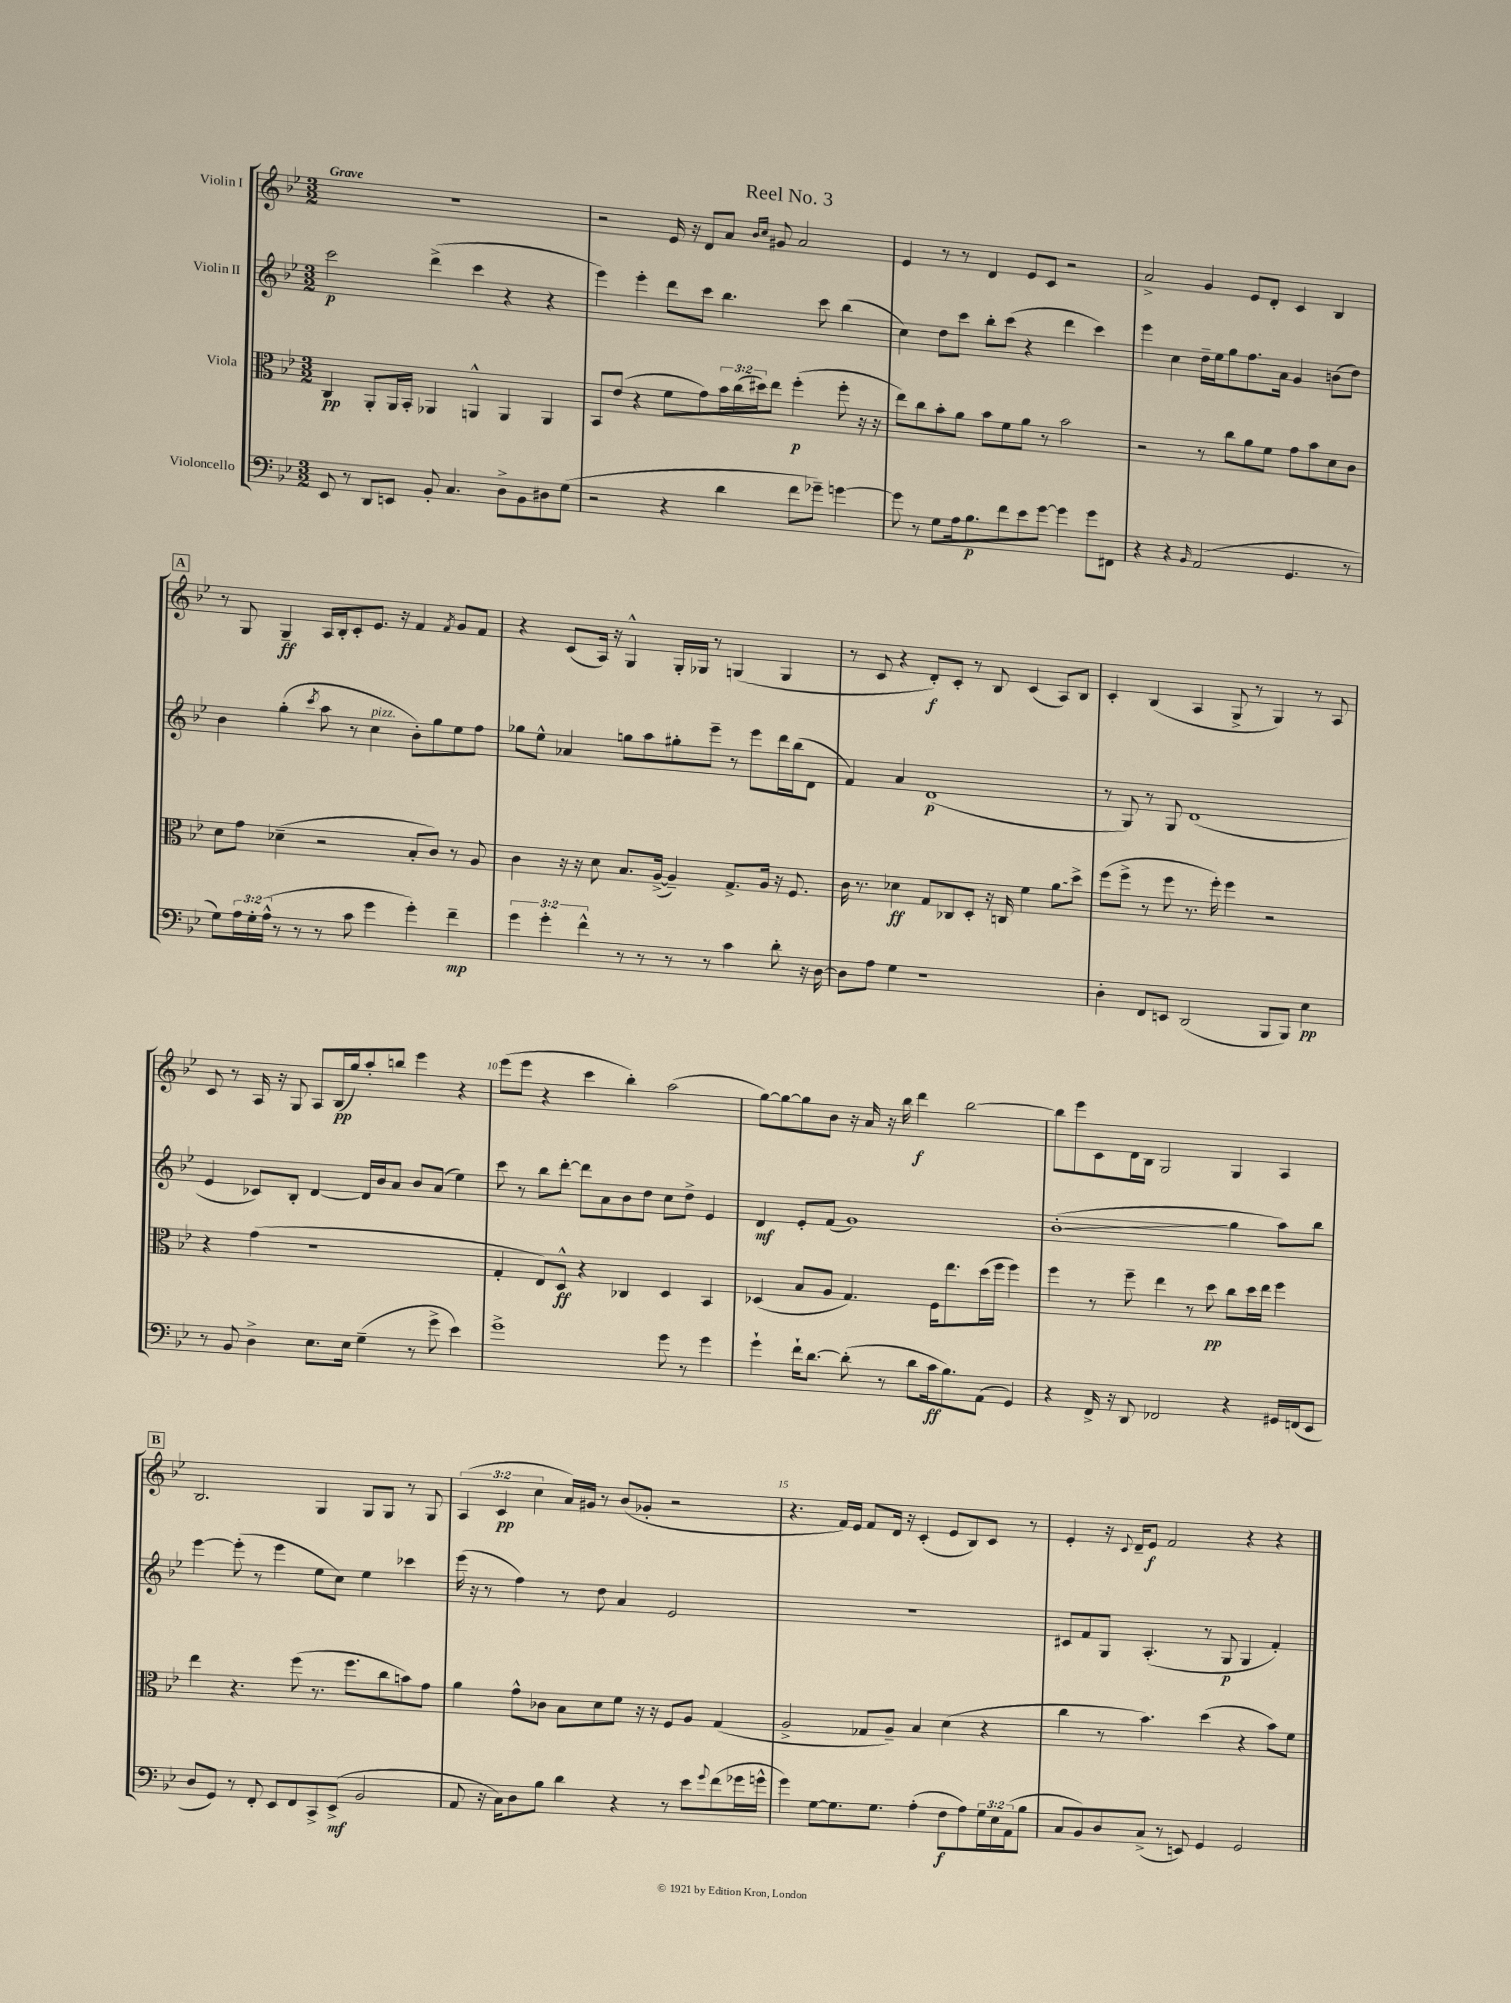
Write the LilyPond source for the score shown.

\header { title = "Reel No. 3" }
<<
\new StaffGroup <<
\new Staff = "s0" \with { instrumentName = "Violin I" } {
    \clef treble \key bes \major \numericTimeSignature \time 3/2 \override Staff.TupletNumber.text = #tuplet-number::calc-fraction-text \tempo "Grave"
    R1. |
    r2 ees'16 r16 d'8 a'8 \grace { bes'16 c''16 } gis'8 a'2 |
    ees'4 r8 r8 d'4 ees'8 c'8 r2 |
    a'2-> g'4 ees'8 d'8-. c'4 bes4 |
    \mark \markup { \box "A" } r8 g8 g4--\ff a16 bes16-. c'8-. ees'8. r16 f'4 \acciaccatura { f'8 } g'8 f'8 |
    r4 c'8( a16) r16 g4-^ g16-. ges16 r8 g4( g4 |
    r8 c'8 r4 d'8-.\f) c'8-. r8 bes8 c'4( a8) bes8 |
    c'4-. bes4( a4 g8-> r8 g4) r8 a8 |
    c'8 r8 a16 r16 g8 a8 bes16\pp( g''16) a''8-. b''8 ees'''4 r4 |
    ees'''8( ees'''8 r4 c'''4 bes''4-.) a''2( |
    g''8~) g''8~ g''8 bes'8 r16 a'16 r16 bes''16 d'''4\f bes''2~ |
    bes''8 ees'''8 c'8 d'16 bes16 g2 g4 a4 |
    \mark \markup { \box "B" } bes2. g4 g8 g8 r8 g8 |
    \tuplet 3/2 { a4( c'4\pp c''4 } a'16) gis'16 r8 bes'8( ges'8-. r2 |
    r4. f'16) ees'16 f'8 d'16 r16 c'4-.( ees'8 bes8) c'8 r8 |
    ees'4-. r16 \appoggiatura { c'8 } d'16-- ees'8\f f'2 r4 r4 \bar "|." |
}
\new Staff = "s1" \with { instrumentName = "Violin II" } {
    \clef treble \key bes \major \numericTimeSignature \time 3/2
    c'''2\p d'''4->( c'''4 r4 r4 |
    ees'''4) ees'''4-. d'''8 c'''8 bes''4. c'''8 bes''4( |
    c''4) d''8 c'''8 bes''8-. c'''8( r4 d'''4 c'''4) |
    ees'''4 c''4 d''16-- ees''16 g''8 f''8. a'16 g'4 b'8( d''8) |
    \mark \markup { \box "A" } bes'4 g''4-.( \acciaccatura { c'''8 } a''8 r8 c''4^\markup { \italic "pizz." } bes'8-.) g''8 ees''8 f''8 |
    ges''8 ees''8-^ aes'4 g''8 a''8 gis''8-. ees'''8-- r8 ees'''8 d'''16 bes''16( d'8 |
    f'4) a'4 d'1\p( |
    r8 g8) r8 g8 d'1( |
    ees'4 ces'8) bes8-. d'4~ d'16 bes'16 a'8 bes'8 a'8( ees''4) |
    c'''8 r8 bes''8 d'''8~-. d'''8 a'8 bes'8 d''8 c''8 d''8-> ees'4 |
    d'4\mf ees'8-. f'8( g'1) |
    bes'1-.\glissando( g''4 a''8) bes''8 |
    \mark \markup { \box "B" } ees'''4~ ees'''8-.( r8 ees'''4 ees''8 c''8) ees''4 ces'''4 |
    ees'''16( r16 r8 f''4) r8 d''8 a'4 ees'2 |
    R1. |
    cis'8 f'8 g8 a4.-.( r8 g8\p g4 f'4-.) \bar "|." |
}
\new Staff = "s2" \with { instrumentName = "Viola" } {
    \clef alto \key bes \major \numericTimeSignature \time 3/2 \override Staff.TupletNumber.text = #tuplet-number::calc-fraction-text
    c4\pp a,8-. a,16 bes,16-. aes,4 a,4-^ a,4 a,4 |
    bes,8 ees'8( r4 f'8 g'8) \tuplet 3/2 { bes'16 c''16( dis''16) } ees''8 f''4-.\p( f''8-. r16 r16 |
    ees''8) c''8 bes'8-. a'8 bes'8 f'8 a'8 r8 bes'2 |
    r2 r8 c''8 a'8 f'8 g'8 bes'8 d'8 c'8 |
    \mark \markup { \box "A" } d'8 g'8 des'4--( r2 bes8-. c'8) r8 a8 |
    c'4 r16 r16 d'8 bes8. a16~->( a4--) g8.-> a16 r16 f8. |
    c'16 r8. des'4\ff g8 ces8 d8-. r16 c16 f'4 \once \override Glissando.style = #'zigzag a'8\glissando d''8-> |
    f''8( f''8-> r8 f''8 r8. f''16-.) f''4 r2 |
    r4 g'4( r1 |
    g4-. ees8) d8-^\ff r4 ces4 d4 bes,4 |
    des4( bes8 a8 g4.) f16 ees''8. d''16( f''16 f''4) |
    f''4 r8 f''8-- ees''4 r8 d''8\pp c''8 d''16 ees''16 f''4 |
    \mark \markup { \box "B" } ees''4 r4. f''8( r8. f''8. c''8 b'8) g'8 |
    a'4 g'8-^ ces'8 bes8 d'8 f'8 r16 r16 f8 a8 g4( |
    a2-> ges8 a8--) bes4 d'4( r4 |
    c''4 r8 bes'4.) d''4( r4 bes'8) f'8 \bar "|." |
}
\new Staff = "s3" \with { instrumentName = "Violoncello" } {
    \clef bass \key bes \major \numericTimeSignature \time 3/2 \override Staff.TupletNumber.text = #tuplet-number::calc-fraction-text
    ees,8 r8 d,8 e,8 bes,8-. c4. d8-> bes,8 dis8 g8( |
    r2 r4 d'4 f'8 ges'8--) g'4~ |
    g'8 r8 g8 a16 bes8.\p f'8 ees'8 g'8~ g'4 g'8 fis,8 |
    r4 r4 \grace { bes,16 } a,2( g,4. r8 |
    \mark \markup { \box "A" } g8) \tuplet 3/2 { a16 g16-. a16-^( } r8 r8 r8 c'8 g'4 g'4-.) f'4--\mp |
    \tuplet 3/2 { g'4 g'4-. f'4-^ } r8 r8 r8 r8 c'4 d'8-. r16 d16~ |
    d8 a8 g4 r1 |
    d4-. f,8 e,8 d,2( bes,,8 bes,,8) ees4\pp |
    r8 bes,8 d4-> ees8. ees16 g4--( r8 g'8-> ees'4) |
    g'1-> g'8 r8 g'4 |
    g'4-! f'16-! d'8.~ d'8-.( r8 d'8 c'16\ff bes8.) a,8( g,4) |
    r4 f,16-> r16 d,8 fes,2 r4 gis,16 f,16( ees,8 |
    \mark \markup { \box "B" } d8 g,8) r8 f,8-. ees,8 f,8 c,8-> ees,8->\mf( bes,2 |
    a,8 r16 c16) d8 bes8 d'4 r4 r8 ees'8 \appoggiatura { g'8 } f'8( ges'16 g'16-^ |
    g'4) g8~ g8. g8. a4-.( f8\f a8) \tuplet 3/2 { g16 ees16 a,16( } bes8 |
    c8 bes,8) d8 c8->( r8 e,8) g,4 g,2 \bar "|." |
}
>>
>>
\layout { \context { \Score \override BarNumber.break-visibility = ##(#f #t #t) barNumberVisibility = #(every-nth-bar-number-visible 5) } }
